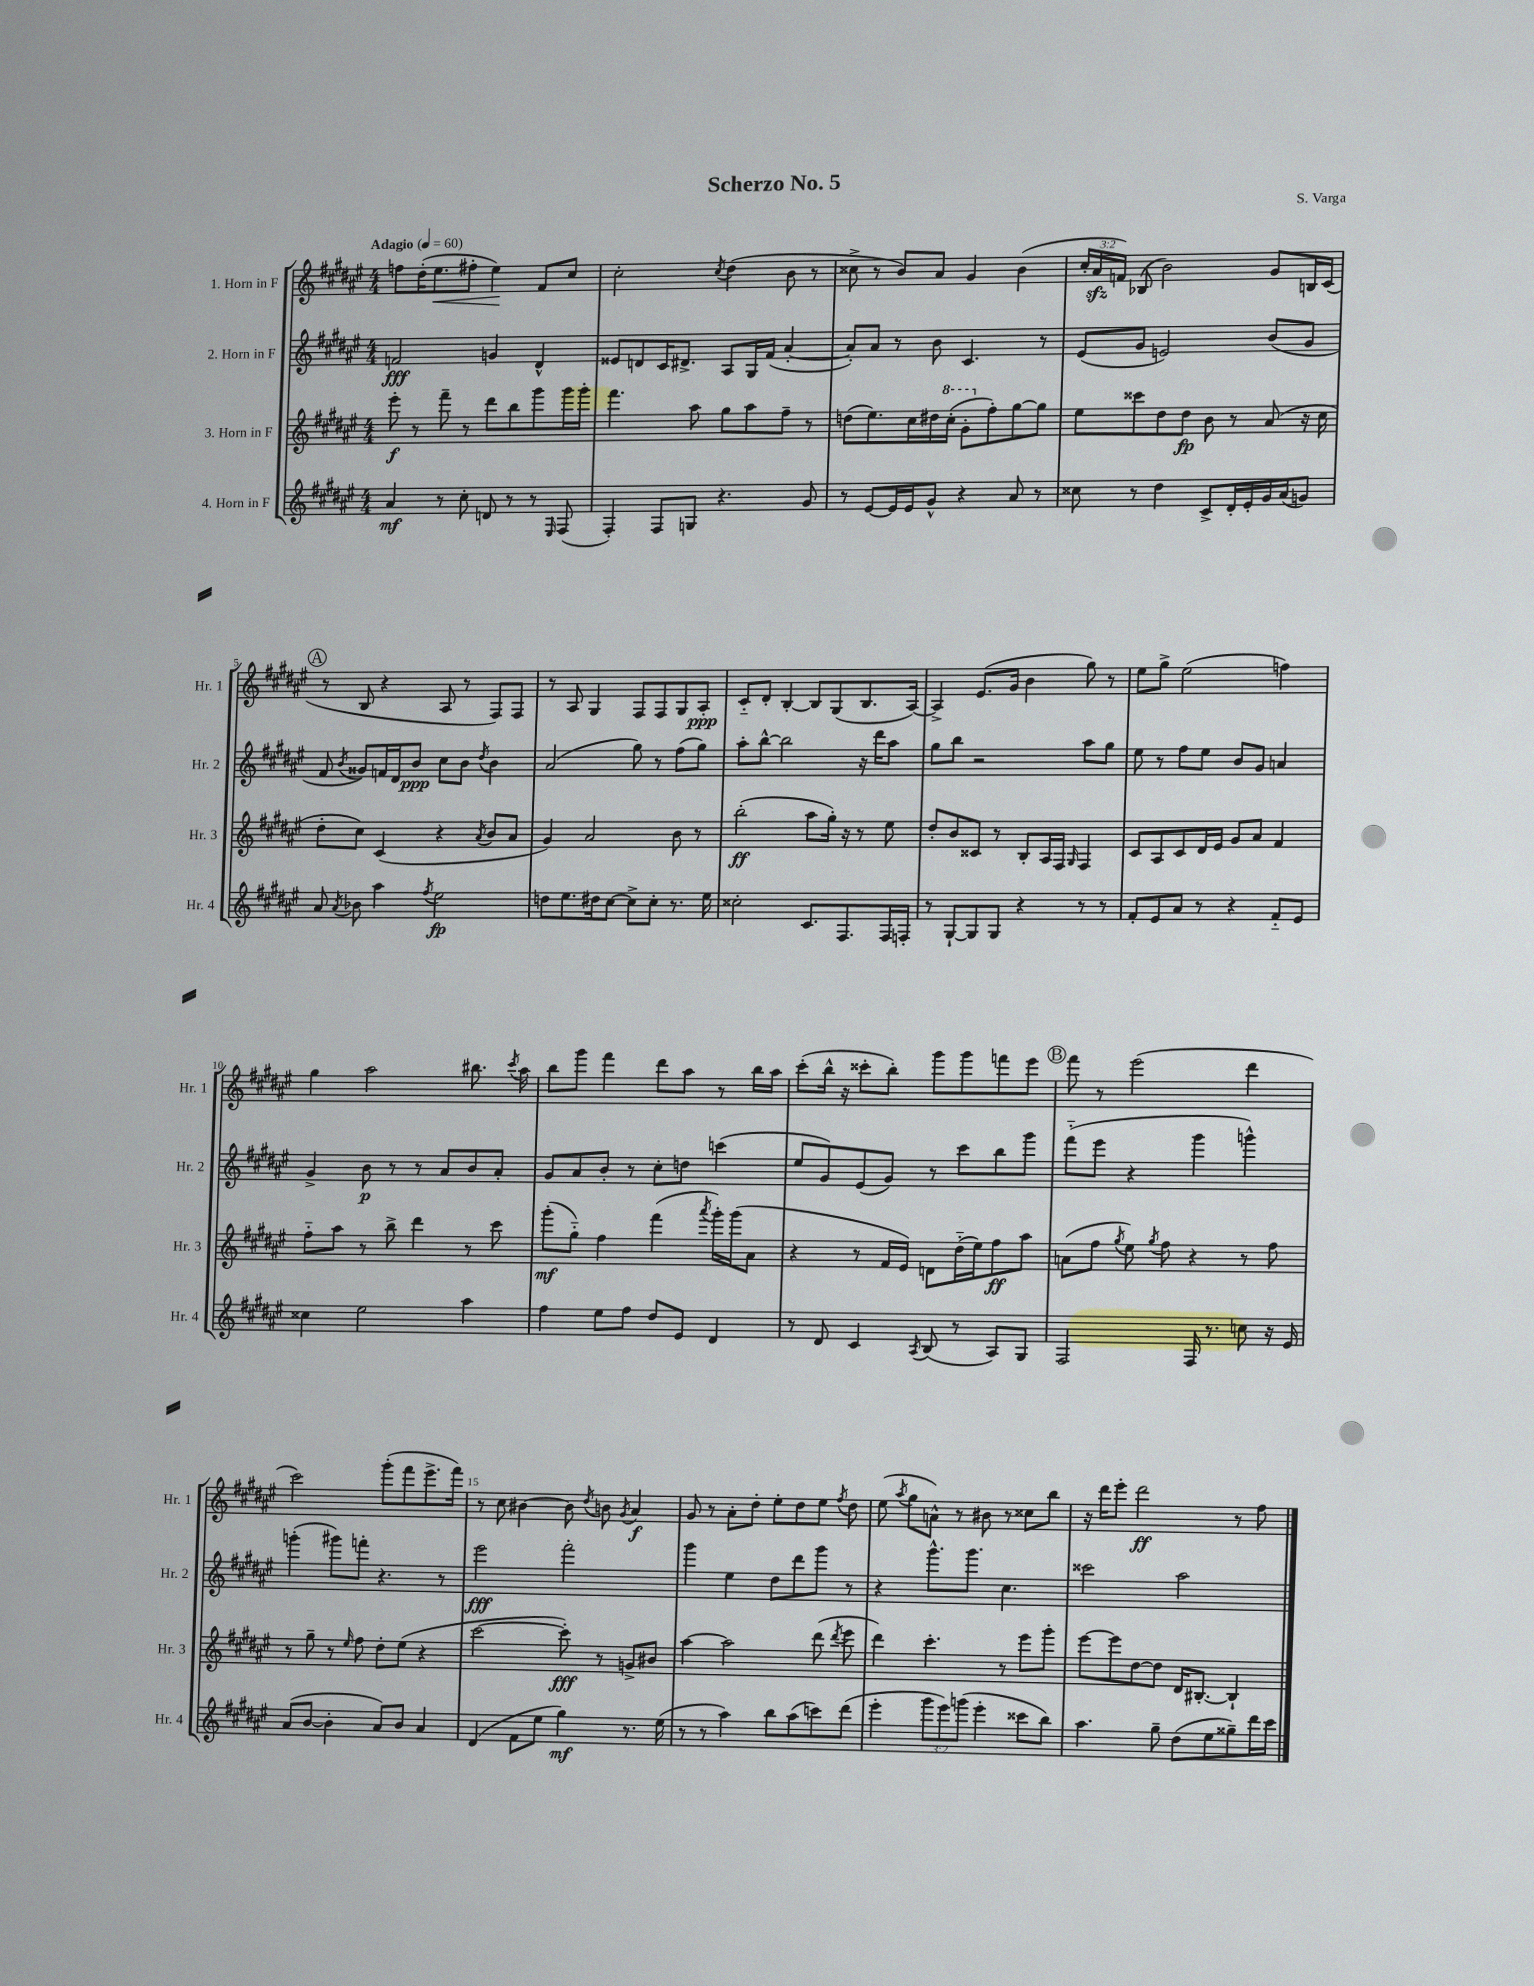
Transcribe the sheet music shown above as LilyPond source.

\header { title = "Scherzo No. 5" composer = "S. Varga" }
<<
\new StaffGroup <<
\new Staff = "s0" \with { instrumentName = "1. Horn in F" shortInstrumentName = "Hr. 1" } {
    \clef treble \key fis \major \numericTimeSignature \time 4/4 \override Staff.TupletNumber.text = #tuplet-number::calc-fraction-text \tempo "Adagio" 4 = 60
    \autoBeamOff f''8[ dis''16-.( eis''8.\< fis''8]-. eis''4\!) fis'8[ cis''8] |
    cis''2-. \acciaccatura { cis''8 } dis''4( b'8 r8 |
    cisis''8-> r8 b'8[) ais'8] gis'4 b'4( |
    \tuplet 3/2 { cis''16[-. ais'16\sfz f'16]) } bes8( b'2) gis'8[ b16 cis'16]( |
    \mark \markup { \circle "A" } r8 b8 r4 ais8 r8 fis8[) fis8] |
    r8 ais8 gis4 fis8[ fis8 gis8 ais8]-.\ppp |
    cis'8[-_ dis'8]-. b4~-. b8[ gis8( b8. ais16]~) |
    ais4-> eis'8.[( gis'16] b'4 gis''8) r8 |
    eis''8[ gis''8]-> eis''2( f''4) |
    gis''4 ais''2 bis''8. \acciaccatura { cis'''8 } ais''16 |
    b''8[ gis'''8] fis'''4 dis'''8[ ais''8] r8 b''16[ ais''16] |
    cis'''8[-.( b''16]-^ r16 cisis'''8[-. b''8]-.) gis'''8[ gis'''8 f'''8 eis'''8] |
    \mark \markup { \circle "B" } fis'''8 r8 eis'''2( dis'''4 |
    cis'''2) gis'''8[-.( fis'''8 eis'''8.-> fis'''16]) |
    r8 cis''8 bis'4~ bis'8 \acciaccatura { dis''8 } b'8 \acciaccatura { gis'8 } ais'4\f |
    gis'8 r8 ais'8[-. dis''8]-. eis''8[-. dis''8 eis''8] \acciaccatura { fis''8 } dis''8 |
    eis''8( \acciaccatura { ais''8 } gis''8[ a'8]-^) r8 bis'8 r8 cisis''8[ b''8] |
    r16 dis'''16[ eis'''8]-. dis'''2\ff r8 fis''8 \bar "|." |
}
\new Staff = "s1" \with { instrumentName = "2. Horn in F" shortInstrumentName = "Hr. 2" } {
    \clef treble \key fis \major \numericTimeSignature \time 4/4
    \autoBeamOff f'2\fff g'4 dis'4-^ |
    eisis'8[ d'8 cis'16 dis'8.]-> ais8[ gis16 fis'16]( ais'4~-. |
    ais'8[-.) ais'8] r8 b'8 cis'4. r8 |
    eis'8[( gis'8] e'2) b'8[( gis'8] |
    \mark \markup { \circle "A" } fis'8 \acciaccatura { b'8 } gisis'8[) f'16 dis'16 b'8]\ppp cis''8[ b'8] \acciaccatura { dis''8 } b'4 |
    ais'2( gis''8) r8 fis''8[( gis''8]) |
    ais''8[-. b''8]~-^ b''2 r16 dis'''16[ ais''8] |
    gis''8[ b''8] r2 ais''8[ gis''8] |
    eis''8 r8 fis''8[ eis''8] b'8[ gis'8] a'4 |
    gis'4-> b'8\p r8 r8 ais'8[ b'8 ais'8]-. |
    gis'8[ ais'8 b'8]-. r8 cis''8[-. d''8] c'''4( |
    eis''8[ gis'8) eis'8( gis'8]) r8 cis'''8[ b''8 gis'''8] |
    \mark \markup { \circle "B" } fis'''8[-_( eis'''8] r4 gis'''4 g'''4-^) |
    g'''4-.( gis'''8[) f'''8]-. r4. r8 |
    eis'''2\fff fis'''2-. |
    gis'''4 eis''4 dis''8[ dis'''8 gis'''8] r8 |
    r4 gis'''8.[-^ gis'''8.] cis''4. |
    cisis'''2 ais''2 \bar "|." |
}
\new Staff = "s2" \with { instrumentName = "3. Horn in F" shortInstrumentName = "Hr. 3" } {
    \clef treble \key fis \major \numericTimeSignature \time 4/4
    \autoBeamOff eis'''8-.\f r8 fis'''8-- r8 dis'''8[ b''8 gis'''8 gis'''16 gis'''16]-. |
    fis'''4. ais''8 gis''8[ ais''8 fis''8]-- r8 |
    d''8[( eis''8.) cis''16 dis''16 \ottava #1 cis'''16]-.( gis''8[-. \ottava #0 fis''8-.) gis''8~ gis''8] |
    eis''8[ cisis'''8 dis''8 dis''8]\fp b'8 r8 ais'8( r16 cis''16 |
    \mark \markup { \circle "A" } dis''8[-. cis''8]) cis'4( r4 \acciaccatura { ais'8 } b'8[ ais'8] |
    gis'4) ais'2 b'8 r8 |
    b''2-.\ff( ais''8[ gis''16]-.) r16 r8 eis''8 |
    dis''8[-. b'8 cisis'8] r8 b8[-. ais16 fis16] \grace { gis16 } fis4 |
    cis'8[ ais8 cis'8 dis'16 eis'16] gis'8[ ais'8] fis'4 |
    fis''8[-_ ais''8] r8 b''8-> dis'''4 r8 cis'''8 |
    gis'''8[-.\mf( gis''8]-_) fis''4 fis'''4( \acciaccatura { ais'''8 } gis'''16[-.) gis'''16( ais'8] |
    r4 r8 fis'16[ eis'16]) d'8[ dis''16-_( eis''16) fis''8\ff ais''8] |
    \mark \markup { \circle "B" } a'8[( fis''8] \acciaccatura { gis''8 } eis''8) \acciaccatura { gis''8 } fis''8 r4 r8 fis''8 |
    r8 gis''8-- r8 \grace { eis''16 } fis''8 dis''8[-. eis''8]( r4 |
    cis'''2~ cis'''8-.\fff) r8 g'8[-> bis'8] |
    ais''4~ ais''2 dis'''8( \acciaccatura { dis'''8 } eis'''8 |
    dis'''4) cis'''4.-. r8 eis'''8[ gis'''8]-. |
    eis'''8[~ eis'''8 dis''8~ dis''8] dis'16[ bis8.]~-. bis4-! \bar "|." |
}
\new Staff = "s3" \with { instrumentName = "4. Horn in F" shortInstrumentName = "Hr. 4" } {
    \clef treble \key fis \major \numericTimeSignature \time 4/4 \override Staff.TupletNumber.text = #tuplet-number::calc-fraction-text
    \autoBeamOff ais'4\mf r8 cis''8-. d'8 r8 r8 \grace { eis16 } fis8( |
    fis4-.) fis8[ g8] r4. gis'8 |
    r8 eis'8[~ eis'16 eis'16 gis'8]-^ r4 ais'8 r8 |
    cisis''8 r8 dis''4 cis'8[-> dis'16-. eis'16-. gis'16 ais'16( g'8]) |
    \mark \markup { \circle "A" } ais'8 \acciaccatura { ais'8 } bes'8 ais''4 \acciaccatura { fis''8 } eis''2\fp |
    d''8[ eis''8. dis''16 cis''8]~ cis''8[-> cis''8]-. r8. eis''16 |
    cisis''2-. cis'8.[ fis8. fis16 f16]-. |
    r8 gis8[~-! gis8 gis8] r4 r8 r8 |
    fis'8[-. eis'8 ais'8] r8 r4 fis'8[-_ eis'8] |
    cisis''4 eis''2 ais''4 |
    fis''4 eis''8[ fis''8] dis''8[ eis'8] dis'4 |
    r8 dis'8 cis'4 \acciaccatura { ais8 } b8( r8 ais8[) gis8] |
    \mark \markup { \circle "B" } fis2 fis16 r8. c''8 r16 eis'16 |
    ais'8[( b'8]~ b'4-. ais'8[) b'8] ais'4 |
    dis'4( fis'8[ eis''8] gis''4\mf) r8. eis''16( |
    r8 r8 ais''4) b''8[ ais''8( c'''8) dis'''8]( |
    eis'''4-. \tuplet 3/2 { gis'''8[ eis'''8) g'''8]( } eis'''4-. cisis'''8[ b''8]) |
    ais''4. gis''8-- dis''8[( eis''8 gisis''8--) dis'''16 cis'''16] \bar "|." |
}
>>
>>
\layout { \context { \Score \override BarNumber.break-visibility = ##(#f #t #t) barNumberVisibility = #(every-nth-bar-number-visible 5) } }
